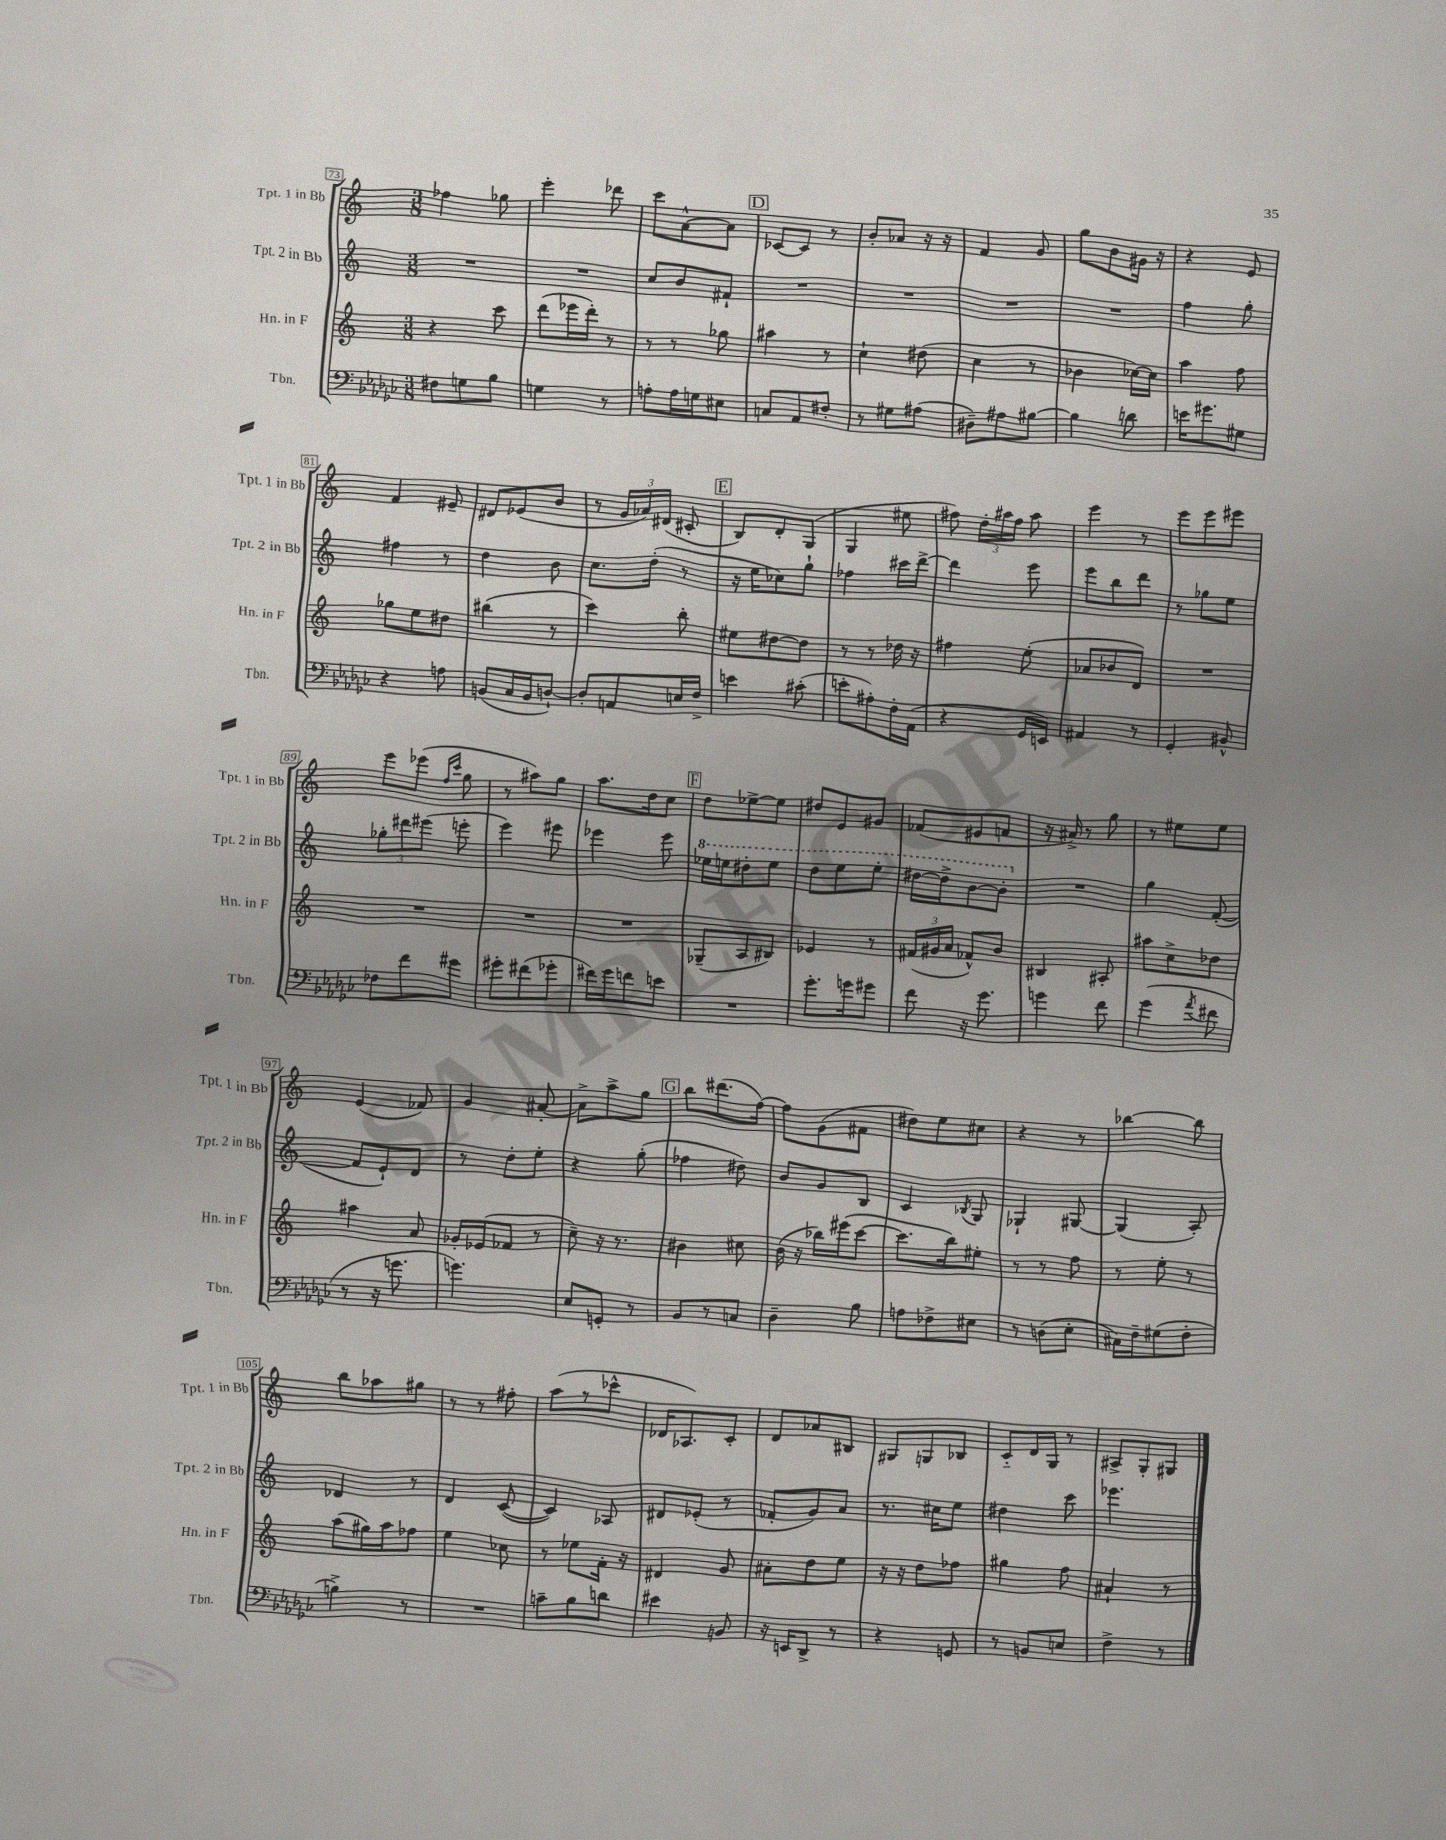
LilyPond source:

<<
\new StaffGroup <<
\new Staff = "s0" \with { instrumentName = "Tpt. 1 in Bb" shortInstrumentName = "Tpt. 1 in Bb" } {
    \clef treble \key c \major \numericTimeSignature \time 3/8
    \autoBeamOff fes''4 ges''8 |
    e'''4-. des'''8 |
    c'''8[ a'8~-^ a'8] |
    \mark \markup { \box "D" } ces'8[~ ces'8] r8 |
    b'8[-. aes'8] r16 r16 |
    f'4 g'8 |
    g''8[ b'8 gis'16] r16 |
    r4 e'8 |
    f'4 eis'8-- |
    dis'8[ ees'8( b'8] |
    r8 \tuplet 3/2 { g'16[ aes'16) dis'16]( } cis'8-. |
    \mark \markup { \box "E" } b8[) d'8-. g8]( |
    g4 eis''8 |
    fis''8) \tuplet 3/2 { d''16[-. ais''16 fis''16] } ais''8 |
    e'''4 r8 |
    e'''8[ e'''8 eis'''8] |
    e'''8[ ees'''8]( \grace { f''16[ c'''16] } g''8 |
    r8 ais''8[) g''8] |
    a''8.[ d''16 c''8] |
    \mark \markup { \box "F" } d''8[ ees''8~-> ees''8] |
    dis''8[ e'8 gis'8] |
    fes'8[( eis'8 f'8] |
    r16 ais'16->) r8 g''8 |
    r8 eis''8[ eis''8] |
    e'4( fes'8) |
    g'4 ais'8~-. |
    ais'8[-> a''8-> g''8] |
    \mark \markup { \box "G" } b''8[ dis'''8.( f''16]~) |
    f''8[ g'8( fis'8] |
    dis''8[) e''8 cis''8] |
    r4 r8 |
    bes''4~ bes''8 |
    b''8[ aes''8 gis''8] |
    r8 r8 fis''8-. |
    a''8[( r8 ces'''8]-^ |
    des'16[ aes8.) c'8]-. |
    d'8[ aes'8 bis8] |
    gis8[ g8 bes8] |
    c'8[-_ d'16 g16] r8 |
    ais8[-> g8-. gis8] \bar "|." |
}
\new Staff = "s1" \with { instrumentName = "Tpt. 2 in Bb" shortInstrumentName = "Tpt. 2 in Bb" } {
    \clef treble \key c \major \numericTimeSignature \time 3/8
    \autoBeamOff R4. |
    R4. |
    c''8[ b'8 fis'8]-! |
    \mark \markup { \box "D" } R4. |
    R4. |
    R4. |
    R4. |
    f''4 g''8-. |
    fis''4 r8 |
    d''4 b'8 |
    c''8.[ d''16]-.( r8 |
    \mark \markup { \box "E" } r16 e''16[ ces''8) g''8]-! |
    fes''4 cis'''16[ d'''16]~-> |
    d'''4 e'''8 |
    e'''8[ b''8 d'''8] |
    r8 ges''8[ e''8] |
    \tuplet 3/2 { ges''8[-. dis'''8 eis'''8]( } e'''8-. |
    e'''4) eis'''8 |
    ees'''4 ees'''8 |
    \mark \markup { \box "F" } \ottava #1 ees'''16[ e'''16 dis'''8-. e'''8] |
    d'''8[ e'''8 e'''8]-. |
    dis'''16[~ dis'''16-> b''8~ b''8]-. \ottava #0 |
    R4. |
    g''4 f'8~-.( |
    f'8[ e'8-!) d'8] |
    r8 d''8[-. e''8]-. |
    r4 g''8-.( |
    \mark \markup { \box "G" } fes''4 dis''8) |
    b'8[ g'8 b8] |
    c'4 \acciaccatura { bes8 } g8 |
    ges4-! gis8~ |
    gis4( a8-.) |
    des'4 r8 |
    d'4 c'8~( |
    c'4) aes8 |
    dis'8[ ees'8]-.( r8 |
    fes'8[-. g'8) a'8] |
    r8. cis''16[ e''8] |
    dis''4 c'''8 |
    ees'''4. \bar "|." |
}
\new Staff = "s2" \with { instrumentName = "Hn. in F" shortInstrumentName = "Hn. in F" } {
    \clef treble \key c \major \numericTimeSignature \time 3/8
    \autoBeamOff r4 c'''8 |
    d'''8[( ees'''16 d'''16]-.) r8 |
    r8 r8 ges''8 |
    \mark \markup { \box "D" } ais''4 r8 |
    c''4-! dis''8( |
    c''4 r8 |
    bes'4 ces''16[~) ces''16] |
    a''4 f''8 |
    ges''8[ e''8 dis''8] |
    bis''4( r8 |
    c'''4) b''8-. |
    \mark \markup { \box "E" } eis''8[ dis''8~ dis''8] |
    r8 r8 des''16 r16 |
    fis''4 e''8-.( |
    aes'8[ bes'8 d'8]) |
    R4. |
    R4. |
    R4. |
    R4. |
    \mark \markup { \box "F" } ges8[--( a8 bis8]) |
    ees'4 r8 |
    \tuplet 3/2 { fis'16[( gis'16 a'16] } fes'8[-^) b'8] |
    bis4 ais8-. |
    ais''8[ c''8-> des''8] |
    ais''4 a'8 |
    ges'16[-. ees'16( fes'8] r8 |
    c''8--) r16 r8. |
    \mark \markup { \box "G" } bis'4 cis''8 |
    b'16( r16 bes''16[) eis'''16( c'''8]~ |
    c'''8.[ b''16) eis''8]-. |
    r8 r8 f''8 |
    r8 e''8-. r8 |
    a''8[( gis''16) a''16 fes''8] |
    e''4 ces''8 |
    r8 ees''8[ f'16]-. r16 |
    dis'4 g'8 |
    ais'8[-. d''8 e''8] |
    r16 r16 d''8[ fes''8] |
    gis''4 f''8 |
    ais'4-! r8 \bar "|." |
}
\new Staff = "s3" \with { instrumentName = "Tbn." shortInstrumentName = "Tbn." } {
    \clef bass \key ges \major \numericTimeSignature \time 3/8
    \autoBeamOff fis8[ g8 bes8] |
    g4 r8 |
    a8[-. a16 g16 eis8] |
    \mark \markup { \box "D" } c8[ aes,8 fis8]-. |
    r8 gis8[ ais8]( |
    dis8[--) ais8 bis8]~ |
    bis4 d'8 |
    e'16[ gis'8. gis8] |
    r4 a8 |
    b,8[( ces16 b,16 d8]~-!) |
    d8[-. a,8 e16 f16]-> |
    \mark \markup { \box "E" } e'4 cis'8-.( |
    e'8[-. ais8-.) f16-. aes,16]( |
    r4 ges,16[ e,16]) |
    ais,4 r8 |
    ges,4-. bis,8-^ |
    fes8[ f'8 gis'8] |
    gis'8[-. fis'8( ges'8]-. |
    fis'16[) ges'16 f'8 e'8] |
    \mark \markup { \box "F" } R4. |
    ges'8.[-. g'16 gis'8] |
    f'8 r16 ges'8. |
    g'4 f'8 |
    ges'4( \acciaccatura { aes'8 } fis'8 |
    r8 r16 g'8. |
    g'4.) |
    ees8[ g,8]-. r8 |
    \mark \markup { \box "G" } bes,8[ r8 c8] |
    des4-- bes8 |
    a8[ fes8-> eis8] |
    r8 d8[( ees8]-. |
    cis16[) f16-- gis8( f8]-. |
    b4->) r8 |
    R4. |
    c'8[-- bes8 d'8] |
    eis'4 b,8 |
    r16 e,16[ des,8]-> r8 |
    r4 g,8 |
    r8 b,8[ e8] |
    f4-> r8 \bar "|." |
}
>>
>>
\layout { \context { \Score currentBarNumber = #73 \override BarNumber.stencil = #(make-stencil-boxer 0.1 0.3 ly:text-interface::print) } }
